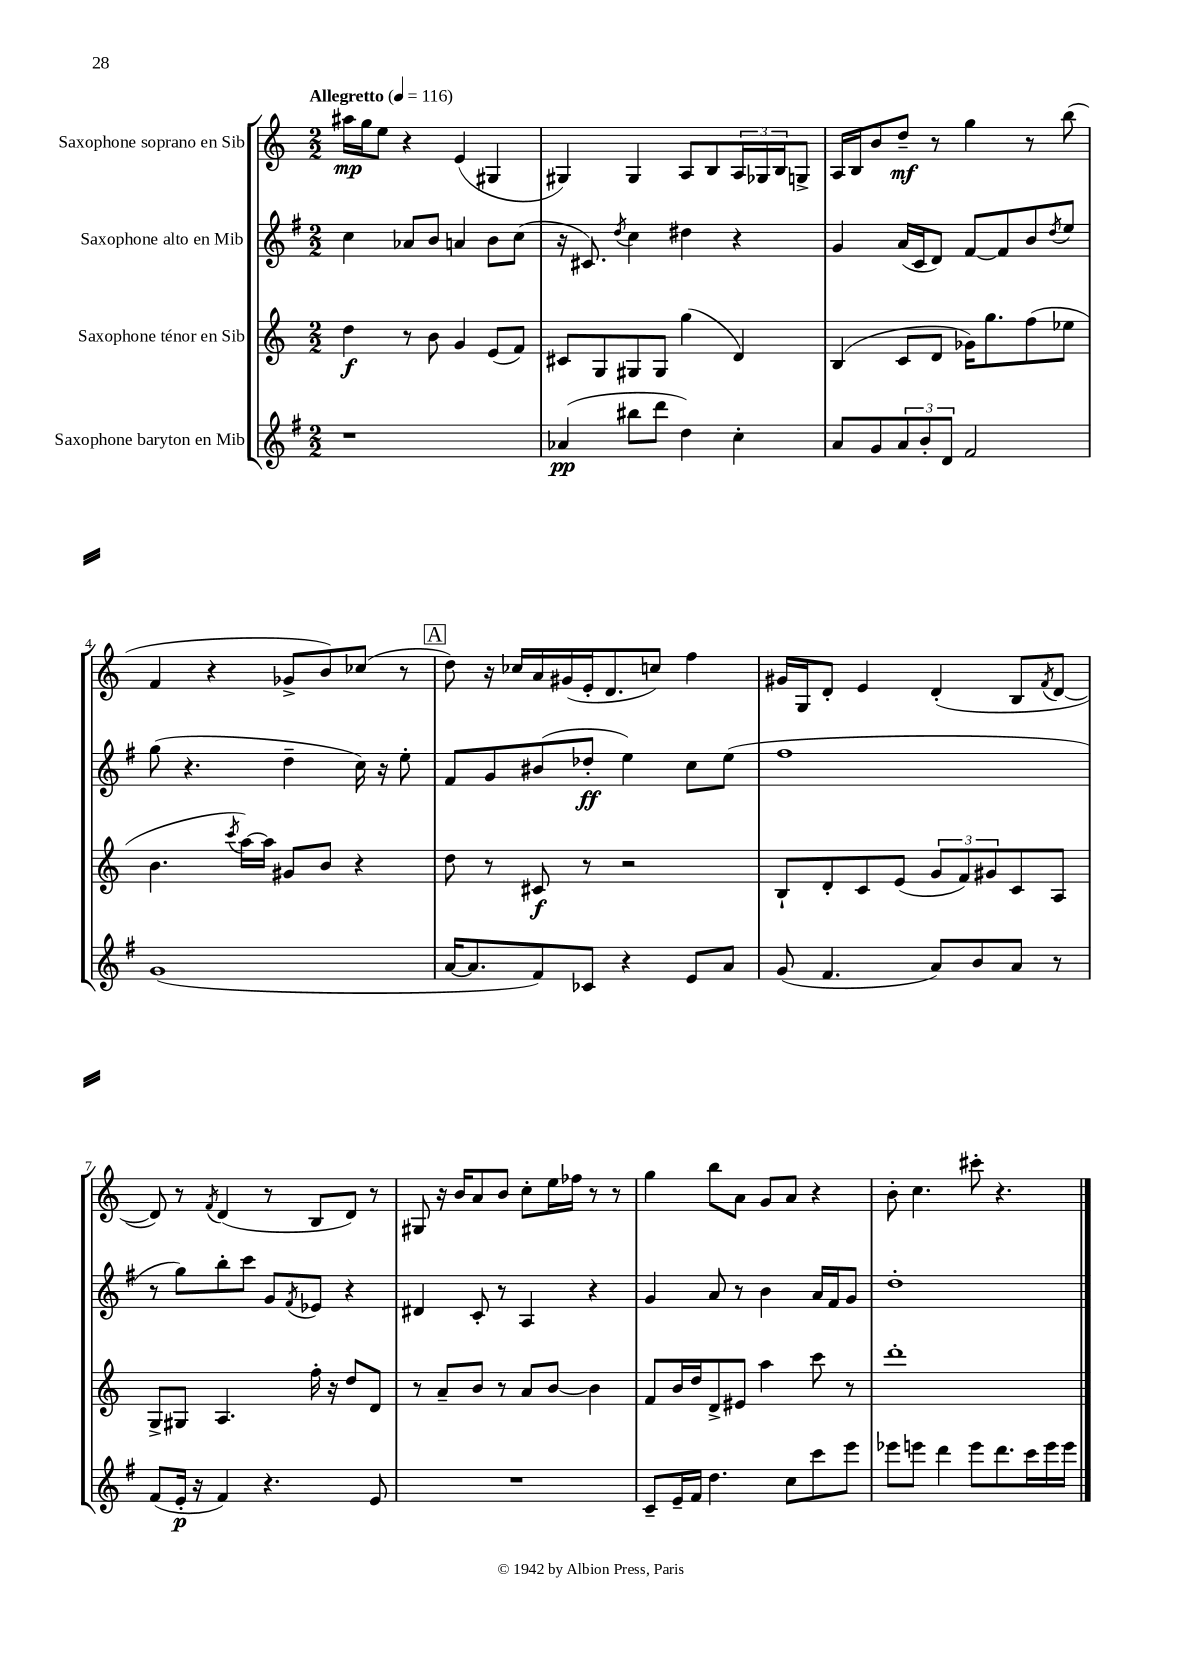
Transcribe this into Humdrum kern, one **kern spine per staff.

**kern	**kern	**kern	**kern
*staff4	*staff3	*staff2	*staff1
*clefG2	*clefG2	*clefG2	*clefG2
*k[f#]	*k[]	*k[f#]	*k[]
*M2/2	*M2/2	*M2/2	*M2/2
*MM116	*MM116	*MM116	*MM116
1r	4dd	4cc	16aa#
.	.	.	16gg
.	.	.	8ee
.	8r	8a-	4r
.	8b	8b	.
.	4g	4a	(4e
.	(8e	8b	4G#
.	8f)	(8cc	.
=	=	=	=
(4a-	8c#	16r	4G#)
.	.	8.c#)	.
.	8G	.	.
.	.	8qdd	.
8bb#	8G#	4cc	4G#
8ddd	8G#	.	.
4dd)	(4gg	4dd#	8A
.	.	.	8B
4cc'	4d)	4r	24A
.	.	.	24G-
.	.	.	24B
.	.	.	8G^
=	=	=	=
8a	(4B	4g	16A
.	.	.	16B
8g	.	.	8b
12a	8c	(16a	8dd~
.	.	16c	.
12b'	.	.	.
.	8d	8d)	8r
12d	.	.	.
2f#	16g-)	[8f#	4gg
.	8.gg	.	.
.	.	8f#]	.
.	(8ff	8b	8r
.	.	8qdd	.
.	8ee-	8ee	(8bb
=	=	=	=
(1g	4.b	(8gg	4f
.	.	4.r	.
.	.	.	4r
.	8qccc	.	.
.	[16aa)	.	.
.	16aa]	.	.
.	8g#	4dd~	8g-^
.	8b	.	8b)
.	4r	16cc)	(8cc-
.	.	16r	.
.	.	8ee'	8r
=	=	=	=
[16a	8dd	8f#	8dd)
8.a]	.	.	.
.	8r	8g	16r
.	.	.	16cc-
8f#)	8c#	(8b#	16a
.	.	.	(16g#
8c-	8r	8dd-'	16e'
.	.	.	8.d
4r	2r	4ee)	.
.	.	.	8cc)
8e	.	8cc	4ff
8a	.	(8ee	.
=	=	=	=
(8g	8B`	1ff#	16g#
.	.	.	16G
4.f#	8d'	.	8d'
.	8c	.	4e
.	(8e	.	.
8a)	12g	.	(4d'
.	12f)	.	.
8b	.	.	.
.	12g#	.	.
8a	8c	.	8B
.	.	.	8qf
8r	8A	.	[8d
=	=	=	=
(8f#	8G^	8r	8d])
16e'	8G#	8gg)	8r
16r	.	.	.
.	.	.	8qf
4f#)	4.A	8bb'	(4d
.	.	8ccc	.
4.r	.	8g	8r
.	.	8qf#	.
.	16ff'	8e-	8B
.	16r	.	.
.	8dd	4r	8d)
8e	8d	.	8r
=	=	=	=
1r	8r	4d#	8G#
.	8a~	.	16r
.	.	.	16b
.	8b	8c'	8a
.	8r	8r	8b
.	8a	4A	8cc'
.	[8b	.	16ee
.	.	.	16ff-
.	4b]	4r	8r
.	.	.	8r
=	=	=	=
8c~	8f	4g	4gg
16e~	16b	.	.
16f#	16dd	.	.
4.dd	8d^	8a	8bb
.	8e#	8r	8a
.	4aa	4b	8g
8cc	.	.	8a
8ccc	8ccc	16a	4r
.	.	16f#	.
8eee	8r	8g	.
=	=	=	=
8eee-	1ddd'	1dd'	8b'
8eee	.	.	4.cc
4ddd	.	.	.
8eee	.	.	8ccc#'
8.ddd	.	.	4.r
16ccc	.	.	.
16eee	.	.	.
16eee	.	.	.
==	==	==	==
*-	*-	*-	*-
